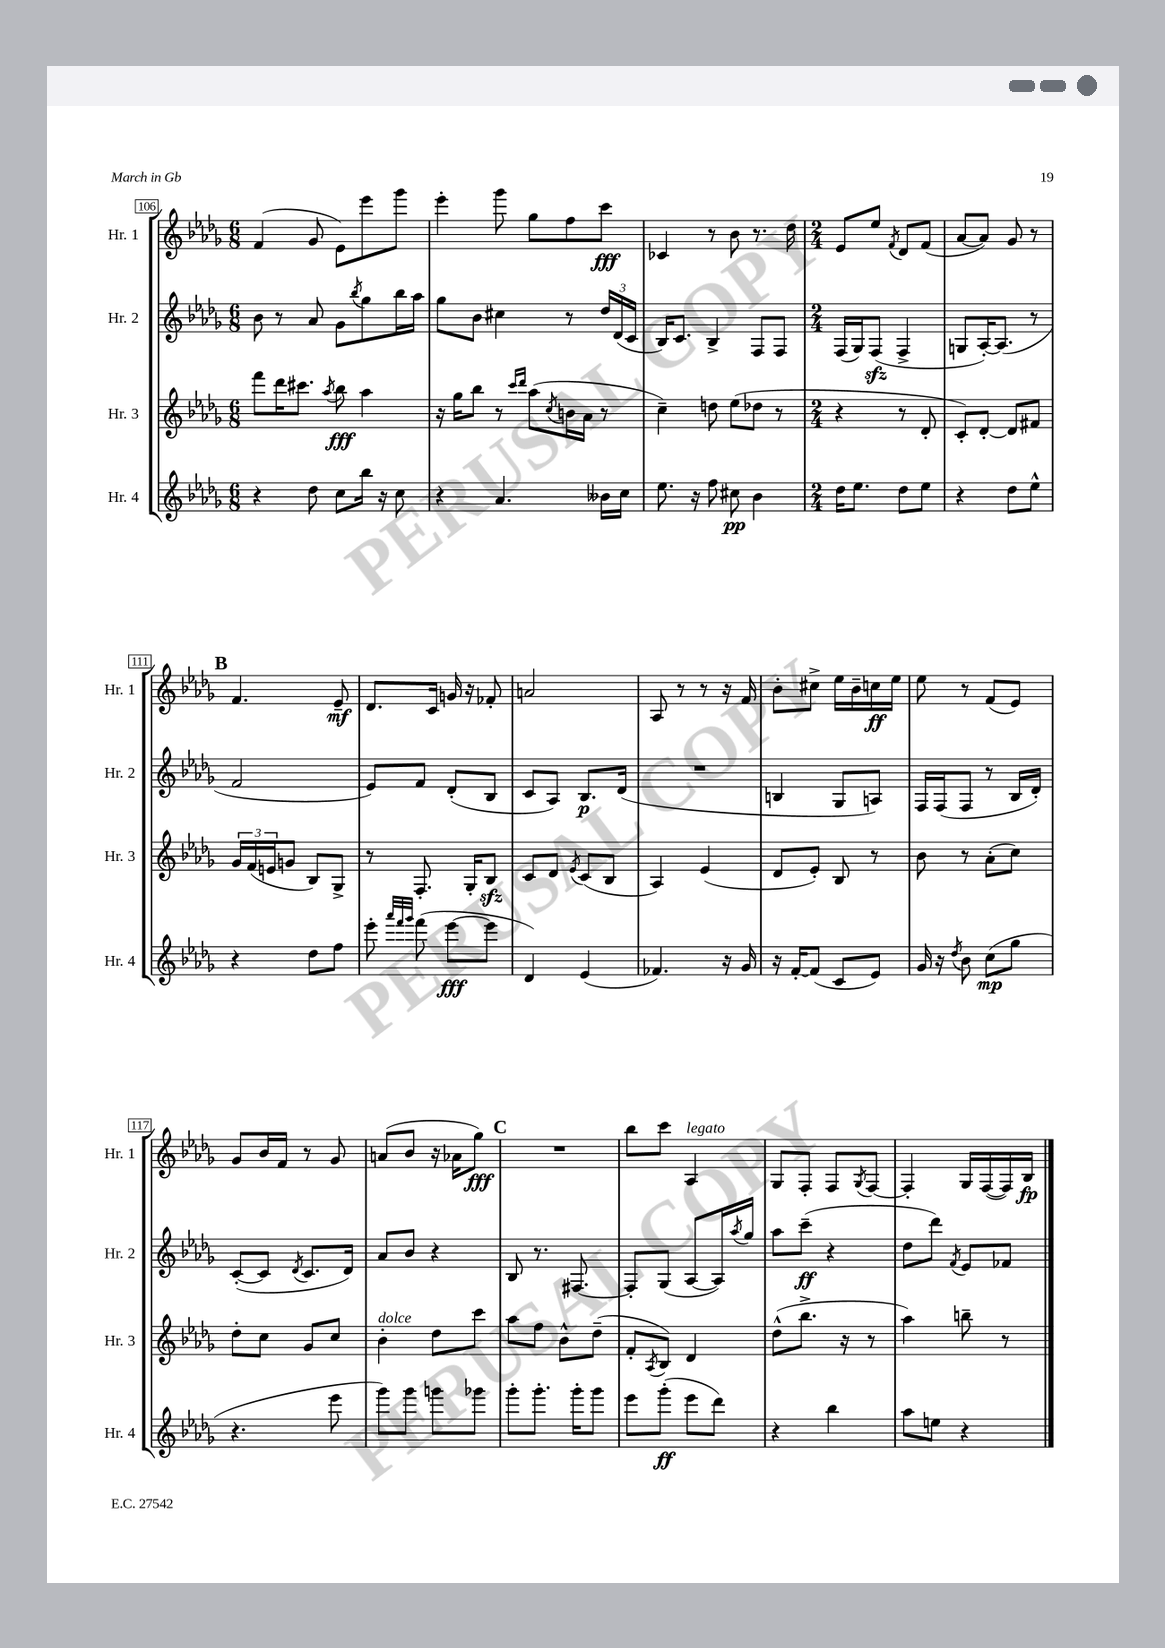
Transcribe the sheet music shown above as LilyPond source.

<<
\new StaffGroup <<
\new Staff = "s0" \with { instrumentName = "Hr. 1" shortInstrumentName = "Hr. 1" } {
    \clef treble \key des \major \numericTimeSignature \time 6/8
    f'4( ges'8 ees'8) ees'''8 ges'''8 |
    ees'''4-. ges'''8 ges''8 f''8 c'''8\fff |
    ces'4 r8 bes'8 r8. des''16 |
    \numericTimeSignature \time 2/4 ees'8 ees''8 \acciaccatura { f'8 } des'8 f'8( |
    aes'8~ aes'8) ges'8 r8 |
    \mark \markup { \bold "B" } f'4. ees'8--\mf |
    des'8. c'16 g'16 r16 fes'8-. |
    a'2 |
    aes8 r8 r8 r16 f'16 |
    bes'8-. cis''8-> ees''16 bes'16-- c''16\ff ees''16 |
    ees''8 r8 f'8( ees'8) |
    ges'8 bes'16 f'16 r8 ges'8 |
    a'8( bes'8 r16 aes'16 ges''8\fff) |
    \mark \markup { \bold "C" } R2 |
    bes''8 c'''8 aes4^\markup { \italic "legato" } |
    ges8 f8-. f8 \acciaccatura { ges8 } f8~ |
    f4-. ges16 f16~( f16) bes16\fp \bar "|." |
}
\new Staff = "s1" \with { instrumentName = "Hr. 2" shortInstrumentName = "Hr. 2" } {
    \clef treble \key des \major \numericTimeSignature \time 6/8
    bes'8 r8 aes'8 ges'8 \acciaccatura { bes''8 } ges''8 bes''16 aes''16 |
    ges''8 bes'8 cis''4 r8 \tuplet 3/2 { des''16 des'16( c'16 } |
    bes16) c'8. bes4-> f8 f8 |
    \numericTimeSignature \time 2/4 f16( ges16) f8\sfz( f4-> |
    g8 aes16~-.) aes8.( r8 |
    \mark \markup { \bold "B" } f'2 |
    ees'8) f'8 des'8-.( bes8 |
    c'8 aes8) bes8.\p des'16( |
    R2 |
    b4 ges8 a8) |
    f16 f16( f8 r8 bes16 des'16-.) |
    c'8~-.( c'8 \acciaccatura { des'8 } c'8. des'16) |
    aes'8 bes'8 r4 |
    \mark \markup { \bold "C" } bes8 r8. fis8.~ |
    fis8-. ges8( aes8~ aes16) \acciaccatura { aes''8 } ges''16 |
    aes''8 c'''8--\ff( r4 |
    des''8 des'''8) \acciaccatura { f'8 } ees'8 fes'8 \bar "|." |
}
\new Staff = "s2" \with { instrumentName = "Hr. 3" shortInstrumentName = "Hr. 3" } {
    \clef treble \key des \major \numericTimeSignature \time 6/8
    f'''8 des'''16 cis'''8. \acciaccatura { aes''8 } bes''8\fff aes''4 |
    r16 ges''16 bes''8 r8 \grace { c'''16 des'''16 } aes''8( \acciaccatura { c''8 } b'16 aes'16 r8 |
    c''4--) d''8 ees''8( des''8 r8 |
    \numericTimeSignature \time 2/4 r4 r8 des'8-. |
    c'8-.) des'8~-. des'8 fis'8 |
    \mark \markup { \bold "B" } \tuplet 3/2 { ges'16 f'16( e'16 } g'8 bes8) ges8-> |
    r8 f8.-. ges16-. bes8\sfz |
    c'8 des'8 \acciaccatura { ees'8 } c'8( bes8 |
    aes4) ees'4( |
    des'8 ees'8-.) bes8 r8 |
    bes'8 r8 aes'8-.( c''8) |
    des''8-. c''8 ges'8 c''8 |
    bes'4-.^\markup { \italic "dolce" } des''8 c'''8 |
    \mark \markup { \bold "C" } aes''8 f''8 bes'8-^ des''8--( |
    f'8-. \acciaccatura { aes8 } bes8) des'4 |
    des''8-^( bes''8.-> r16 r8 |
    aes''4) b''8-- r8 \bar "|." |
}
\new Staff = "s3" \with { instrumentName = "Hr. 4" shortInstrumentName = "Hr. 4" } {
    \clef treble \key des \major \numericTimeSignature \time 6/8
    r4 des''8 c''8 bes''16 r16 c''8 |
    r4 aes'4. beses'16 c''16 |
    ees''8. r16 f''8 cis''8\pp bes'4 |
    \numericTimeSignature \time 2/4 des''16 ees''8. des''8 ees''8 |
    r4 des''8 ees''8-^ |
    \mark \markup { \bold "B" } r4 des''8 f''8 |
    ees'''8-. \grace { aes'''32 f'''32 ges'''32 } f'''8( ees'''8~\fff ees'''8 |
    des'4) ees'4( |
    fes'4.) r16 ges'16 |
    r16 f'16~-. f'8( c'8 ees'8) |
    ges'16 r16 \acciaccatura { des''8 } bes'8 c''8\mp( ges''8 |
    r4. ees'''8 |
    ges'''8) ges'''8 g'''8 ges'''8 |
    \mark \markup { \bold "C" } ges'''8-. ges'''8.-. ges'''16-. ges'''8 |
    ees'''8 ges'''8-.\ff( ees'''8 des'''8) |
    r4 bes''4 |
    aes''8 e''8 r4 \bar "|." |
}
>>
>>
\layout { \context { \Score currentBarNumber = #106 \override BarNumber.stencil = #(make-stencil-boxer 0.1 0.3 ly:text-interface::print) } }
